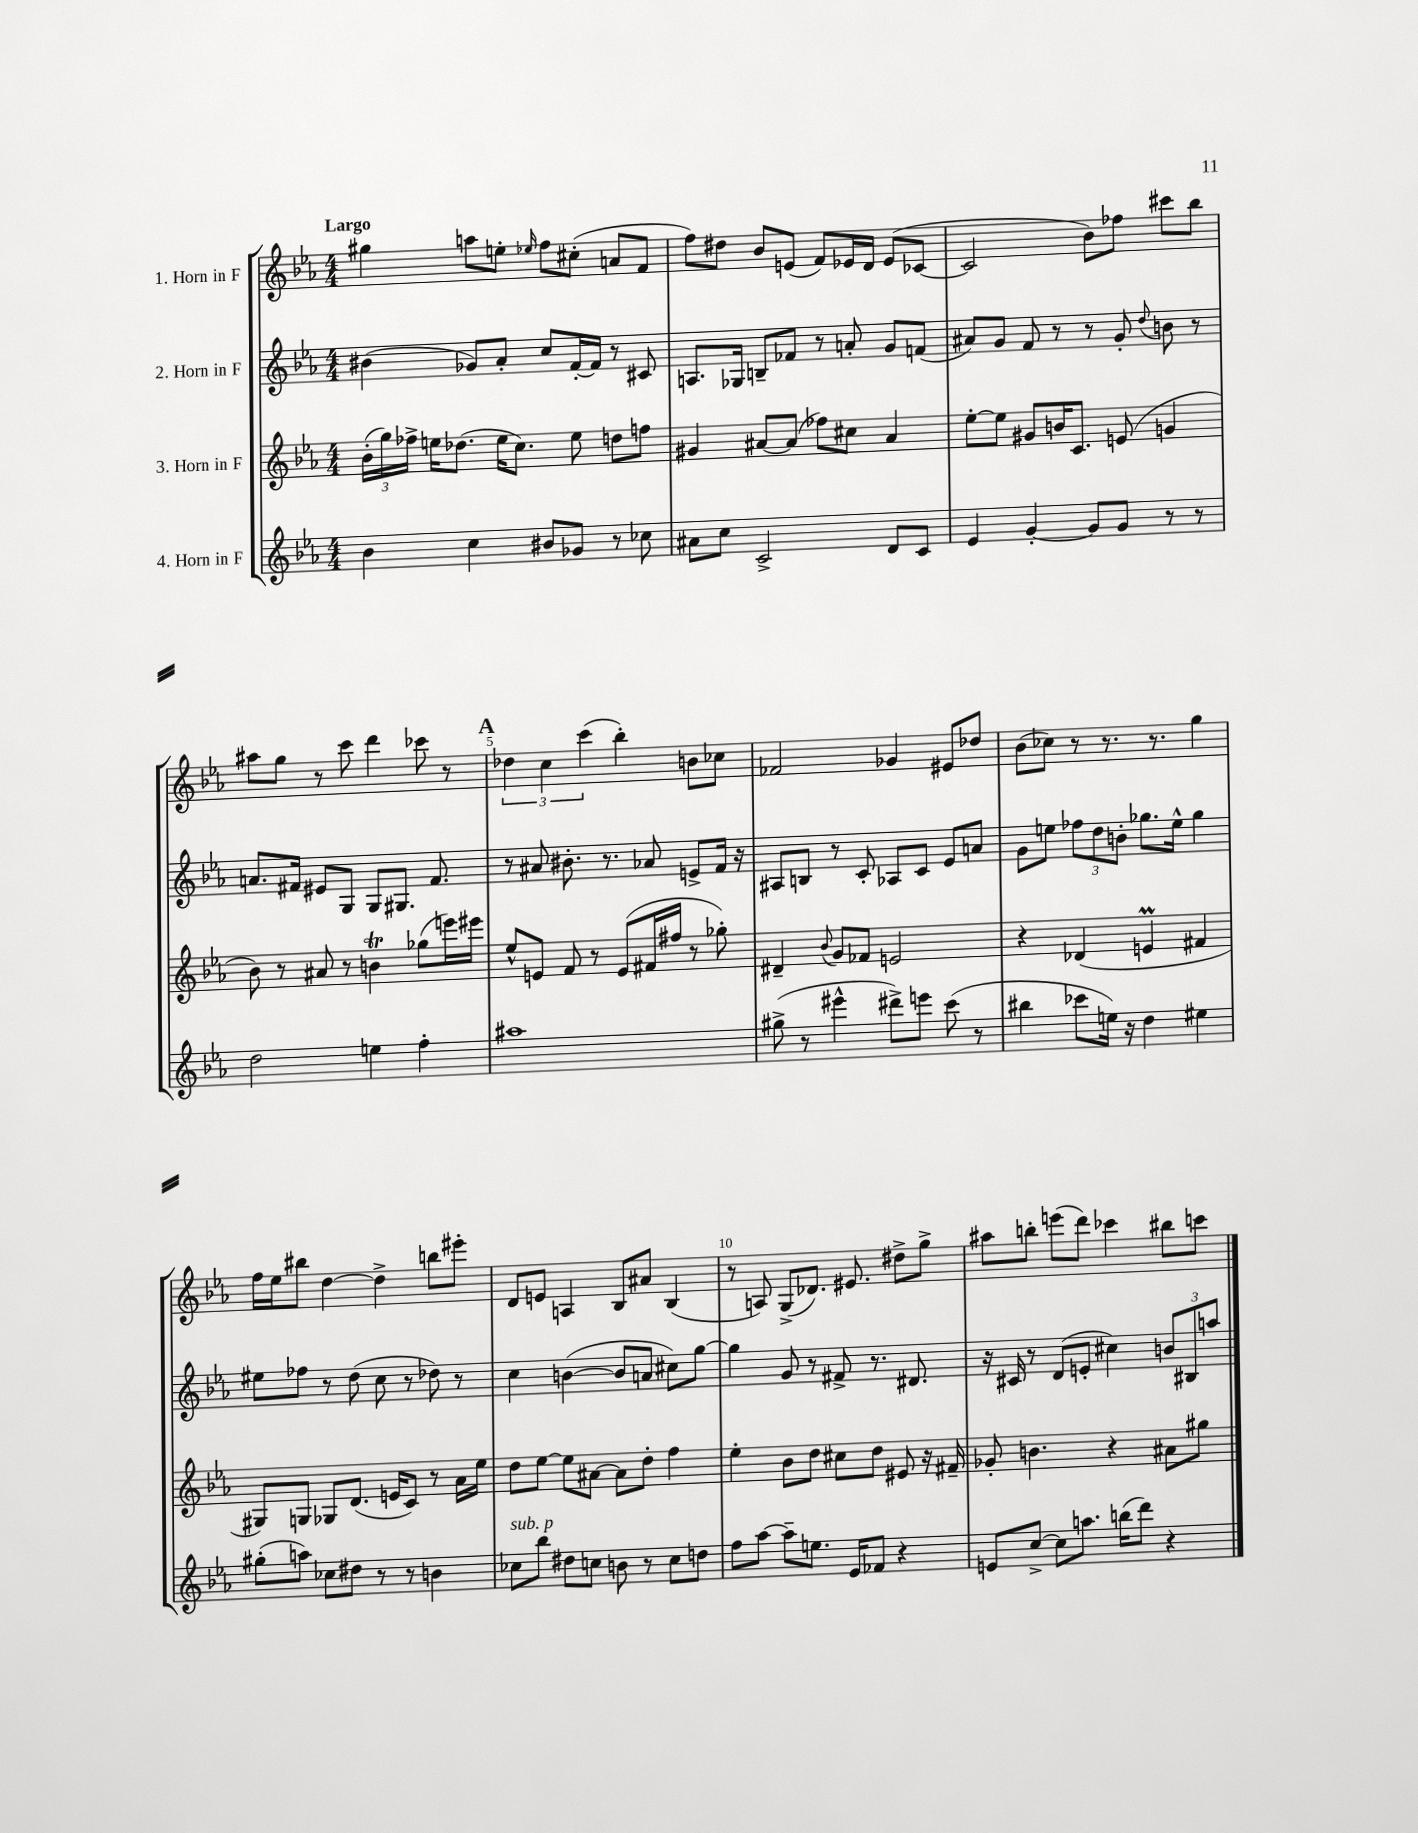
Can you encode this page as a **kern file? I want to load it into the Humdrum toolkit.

**kern	**kern	**kern	**kern
*staff4	*staff3	*staff2	*staff1
*clefG2	*clefG2	*clefG2	*clefG2
*k[b-e-a-]	*k[b-e-a-]	*k[b-e-a-]	*k[b-e-a-]
*M4/4	*M4/4	*M4/4	*M4/4
4b-	(24b-'	(4b#	4gg#
.	24gg)	.	.
.	24ff-^	.	.
.	16ee	.	.
.	(8.dd-	.	.
4cc	.	8g-)	8aa
.	16ee	8a-'	8ee'
.	8.cc)	.	.
.	.	.	16qqee-
8b#	.	8cc	8ff
8g-	8ee	[16f'	(8cc#'
.	.	16f]	.
8r	8dd	8r	8a
8cc-	8ff	8c#	8f
=	=	=	=
8a#	4g#	8.A	8ff)
8cc	.	.	8dd#
.	.	16G-	.
2c^	[8a#	8B~	8b-
.	(8a#]	8f-	(8e
.	8ff-)	8r	8f)
.	8cc#	8a'	16e-
.	.	.	16d
8d	4a#	8g	(8e-
8c	.	(8f	[8c-
=	=	=	=
4e-	[8ee-'	8a#)	2c-]
.	8ee-]	8g	.
[4g'	8g#	8f	.
.	16b	8r	.
.	8.c	.	.
8g]	.	8r	8b-)
8g	(8e	8g'	8ff-
.	.	8qqdd	.
8r	4g	8b	8ccc#
8r	.	8r	8bb-
=	=	=	=
2dd	8b-)	8.a	8aa#
.	8r	.	8gg
.	.	16f#	.
.	8a#	8e#	8r
.	8r	8G	8ccc
4ee	4b	8G	4ddd
.	.	8.G#	.
4ff'	(8gg-	.	8ccc-
.	.	8.f#	.
.	16eee)	.	8r
.	16eee#	.	.
=	=	=	=
1aa#	8ee-^^	8r	6dd-
.	8e	8a#	.
.	.	.	6cc
.	8f	8.b#'	.
.	.	.	(6ccc
.	8r	.	.
.	.	8.r	.
.	(8e	.	4bb-')
.	16f#	8a-	.
.	16ff#	.	.
.	8r	8e^	8b
.	8gg-')	16f	8cc-
.	.	16r	.
=	=	=	=
(8gg#^	4d#~	8A#	2f-
8r	.	8B	.
.	8qqb-	.	.
4eee#^^	8g	8r	.
.	8f-	8c'	.
8ddd#^)	2e	8A-	4g-
8eee	.	8c	.
(8ccc	.	8e-	8e#
8r	.	8a	8dd-
=	=	=	=
4bb#	4r	8g	(8b-
.	.	8ee	8cc-)
8ccc-	(4d-	12ff-	8r
.	.	12dd	.
16ee)	.	.	8.r
.	.	12b'	.
16r	.	.	.
4dd	4e	8.gg-	.
.	.	.	8.r
.	.	16ee^^	.
4ee#	4f#	4gg-	4gg
=	=	=	=
(8gg#'	8G#)	8ee#	16ff
.	.	.	16ee-
8aa)	8G	8ff-	8bb#
8cc-	8G-	8r	[4dd
8dd#	(8.d	(8dd	.
8r	.	8cc	4dd^]
.	16e	.	.
8r	8c)	8r	.
4b	8r	8dd-)	8bb
.	16a-	8r	8eee#'
.	16ee-	.	.
=	=	=	=
8cc-	8dd	4cc	8d
8bb-	[8ee-	.	8e
8dd#	8ee-]	([4b	4A
8cc	[8a#	.	.
8b	8a#]	8b]	8B-
8r	8dd'	8a	8a#
8cc	4ff	8cc#)	(4B-
8dd	.	[8gg	.
=	=	=	=
8ff	4ee-'	4gg]	8r
[8aa-	.	.	8A)
8aa-~]	8b-	8g	(8G^
8.ee	8dd	8r	8.d-)
.	8cc#	8f#^	.
16e-	.	.	8.e#
8f-	8dd	8.r	.
4r	8e#	.	8dd#^
.	.	8.d#	.
.	16r	.	8gg^
.	16f#~	.	.
=	=	=	=
8e	8g-'	16r	8aa#
.	.	16c#	.
[8cc^	4.b	8r	8bb'
8cc]	.	(8d	(8eee
8.aa	.	8e'	8ddd)
.	4r	4cc#)	4ccc-
(16bb	.	.	.
8ddd)	.	.	.
4r	8a#	12b	8bb#
.	.	12B#	.
.	8gg#	.	8ccc
.	.	12aa	.
==	==	==	==
*-	*-	*-	*-
